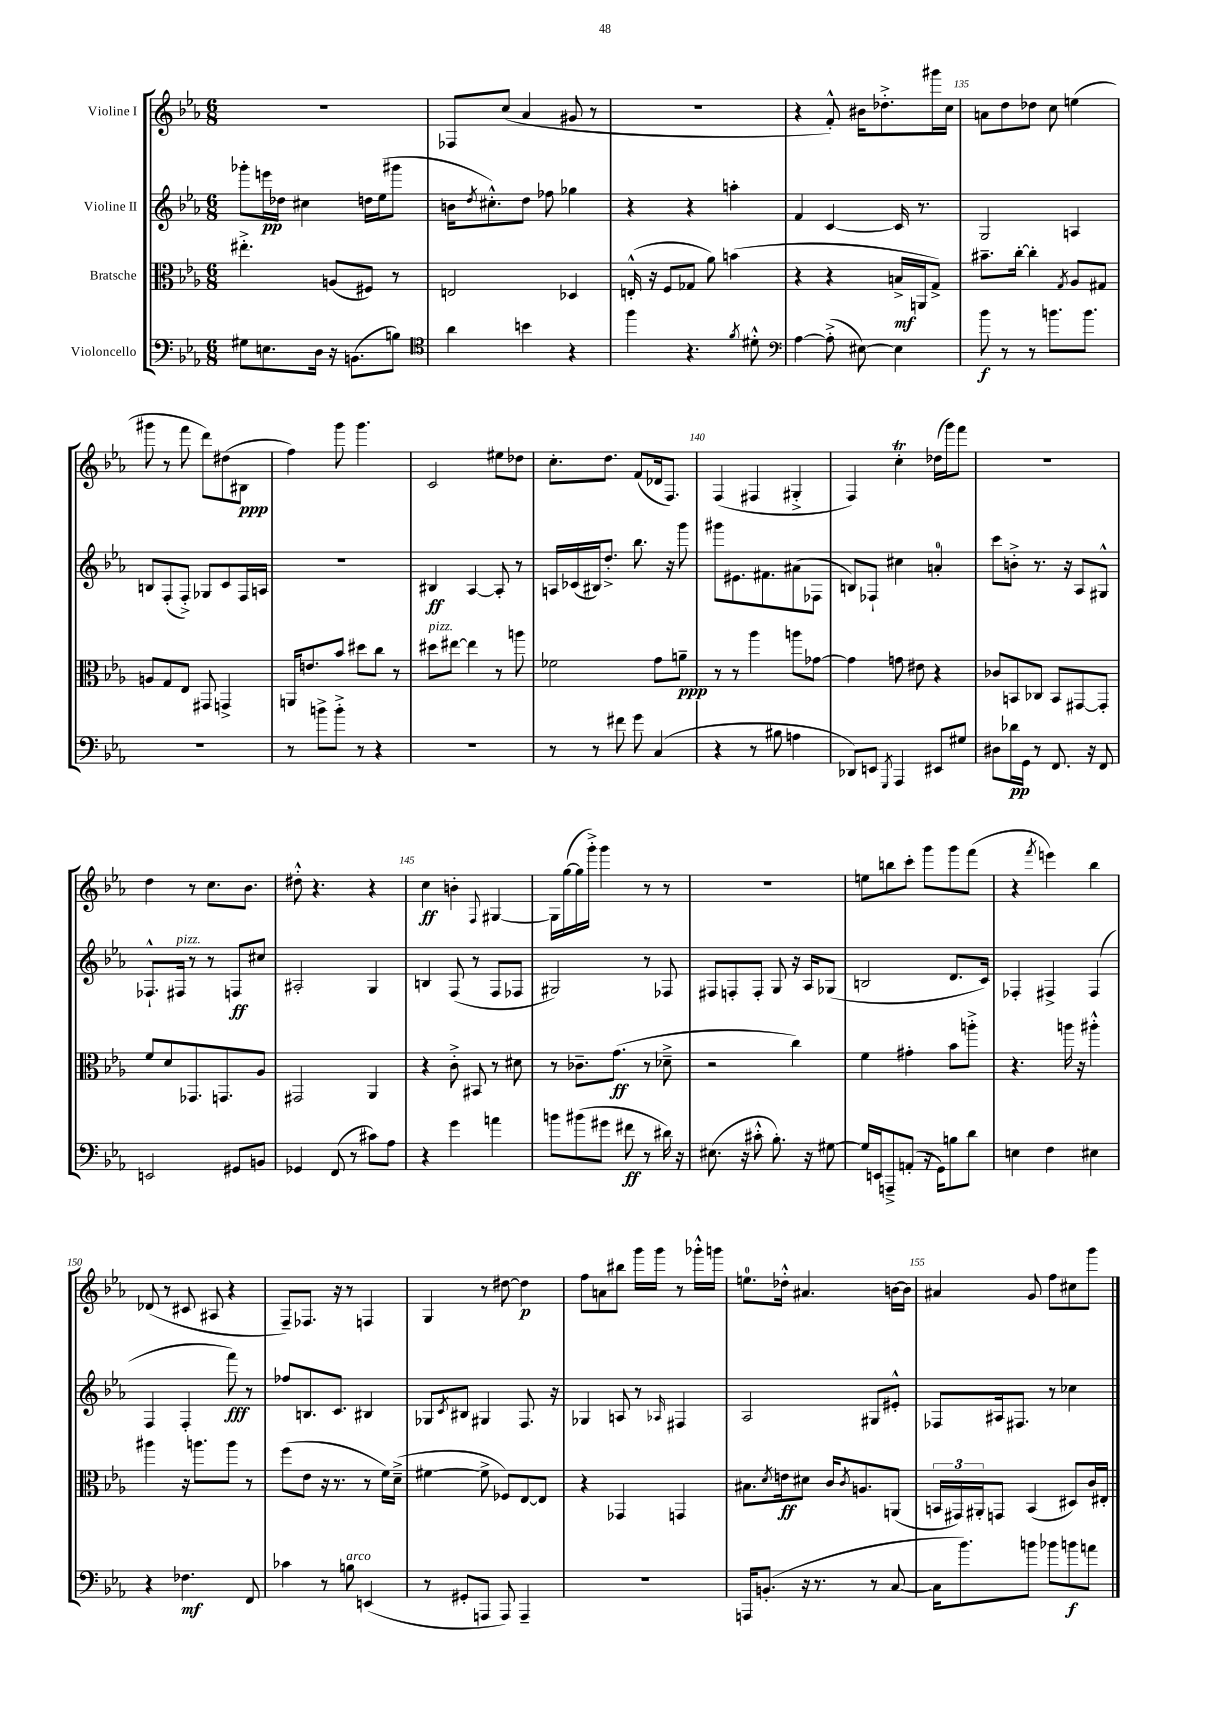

**kern	**kern	**kern	**kern
*staff4	*staff3	*staff2	*staff1
*clefF4	*clefC3	*clefG2	*clefG2
*k[b-e-a-]	*k[b-e-a-]	*k[b-e-a-]	*k[b-e-a-]
*M6/8	*M6/8	*M6/8	*M6/8
8G#\L	4.ee#'^\	8ggg-'\L	2.r
8.E\	.	16eee\L	.
.	.	16dd-\JJ	.
.	.	4cc#\	.
16D\Jk	.	.	.
16r	(8A/L	.	.
(8.BB\L	.	.	.
.	8F#/J)	16dd\LL	.
.	.	(16ee-\J	.
8B\J)	8r	8ggg#\J	.
=	=	=	=
*clefC4	*	*	*
4a-\	2E/	16b\LK	8F-/L
.	.	8qdd/	.
.	.	8.cc#'^^\)	.
.	.	.	(8cc/J
4b\	.	8dd\J	4a-/
.	.	8ff-\	.
4r	4D-/	4gg-\	8g#/
.	.	.	8r
=	=	=	=
4ff\	(16E'^^/	4r	2.r
.	16r	.	.
.	8F/L	.	.
4.r	8G-/J	4r	.
.	8a-\)	.	.
.	(4b\	4aa'\	.
8qf/	.	.	.
8d#'^^\	.	.	.
=	=	=	=
*clefF4	*	*	*
[4A-\	4r	4f/	4r
(8A-'^\]	4r	[4c/	8f'^^/)
[8E#\)	.	.	16b#\LK
.	.	.	8.dd-'^\
4E#\]	16B^/LL	16c/]	.
.	16AA/J	8.r	.
.	8G^/J)	.	16ggg#\L
.	.	.	16cc\JJ
=	=	=	=
8b-\	8.b#~\L	2G/	8a\L
8r	.	.	8dd\
.	[16cc'\Jk	.	.
8r	4cc'\]	.	8dd-\J
8.b\L	.	.	8cc\
.	8qG/	.	.
.	8A-/L	4A/	(4ee\
8.b\J	.	.	.
.	8G#/J	.	.
=	=	=	=
2.r	8A/L	8B/L	8ggg#\
.	8G/	(8F'/	8r
.	8E-/J	8F'^/J)	8fff\
.	8GG#/	8G-/L	8ddd\L)
.	4GG^/	8c/	(8dd#\
.	.	16F/L	8B#\J
.	.	16A/JJ	.
=	=	=	=
8r	16AA/LK	2.r	4ff\)
.	8.e/	.	.
8b^\L	.	.	.
8b'^\J	8b-/J	.	8ggg\
8r	8dd#\L	.	4.ggg\
4r	8cc\J	.	.
.	8r	.	.
=	=	=	=
2.r	8dd#\L	4B#/	2c/
.	[8ee#\J	.	.
.	4ee#\]	[4A-/	.
.	8r	8A-'/]	8ee#\L
.	8aa\	8r	8dd-\J
=	=	=	=
8r	2f-\	16A/LL	8.cc'\L
.	.	(16c-/	.
8r	.	16B#/J)	.
.	.	8.dd'^/J	8.dd\J
8f#\	.	.	.
8g\	.	8.bb-\	(8f/L
(4C/	8g\L	.	16d-/k
.	.	16r	8.F/J)
.	8a~\J	8ggg\	.
=	=	=	=
4r	8r	8ggg#\L	(4F/
.	8r	8.e#\	.
8r	4aa-\	.	4F#/
.	.	8.f#\	.
8B#\	.	.	.
4A\	8aa\L	(8a#\	4G#'^/
.	[8g-\J	8F-\J	.
=	=	=	=
8DD-/L)	4g-\]	8B/L)	4F/)
8EE/J	.	8F-`/J	.
8qGGG/	.	.	.
4AAA-/	8g\	4cc#\	4cc'\
.	8e#\	.	.
8EE#/L	4r	4a'/	(16dd-\LL
.	.	.	16ggg\J)
8G#/J	.	.	8fff\J
=	=	=	=
8D#\L	8c-/L	8ccc\L	2.r
16d-\L	8BB/	8b'^\J	.
16GG\JJ	.	.	.
8r	8C-/J	8.r	.
8.FF/	8BB/L	.	.
.	.	16r	.
.	[8GG#/	8A-/L	.
16r	.	.	.
8FF/	8GG#'/]J	8G#^^/J	.
=	=	=	=
2EE/	8f/L	8.F-`^^/L	4dd\
.	8d/	.	.
.	.	16F#/Jk	.
.	8.GG-/	8r	8r
.	.	8r	8.cc\L
.	8.GG/	.	.
8GG#/L	.	8F/L	.
.	.	.	8.b-\J
8BB/J	8A-/J	8cc#/J	.
=	=	=	=
4GG-/	2GG#/	2A#'/	8dd#'^^\
.	.	.	4.r
(8FF/	.	.	.
8r	.	.	.
8c#\L)	4AA-/	4G/	4r
8A-\J	.	.	.
=	=	=	=
4r	4r	4B/	4cc\
4g\	8c'^\	(8F/	4b'\
.	8BB#/	8r	.
.	.	.	8qqF/
4a\	8r	8F/L	[4G#/
.	8d#\	8F-/J	.
=	=	=	=
8b\L	8r	2G#/)	16G#\]LL
.	.	.	([16gg\
(8b#\	8.c-~\L	.	16gg\]
.	.	.	16ggg'^\JJ)
8g#\J	.	.	4ggg\
.	(8.g\J	.	.
8f#\	.	.	.
8r	8r	8r	8r
16d#\)	8d-~^\	8F-/	8r
16r	.	.	.
=	=	=	=
(8.E#\	2r	8F#/L	2.r
.	.	8F'/	.
16r	.	.	.
8c#'^^\	.	8F'/J	.
8.B-'\)	.	8G/	.
.	4cc\)	16r	.
16r	.	16A-/LK	.
[8G#\	.	(8G-/J	.
=	=	=	=
16G#/]LL	4f\	2B/	8ee\L
16EE/J	.	.	.
8AAA~^/	.	.	8bb\
(8AA'/J	4g#'\	.	8ccc'\J
16r	.	.	8ggg\L
16GG\LK)	.	.	.
8B\	8b-\L	8.d/L	8ggg\
8d\J	8aa'^\J	.	(8fff\J
.	.	16c/Jk)	.
=	=	=	=
4E\	4.r	4F-'/	4r
.	.	.	8qfff/
4F\	.	4F#^/	4eee\)
.	16aa\	.	.
.	16r	.	.
4E#\	4aa#'^^\	(4F#/	4bb-\
=	=	=	=
4r	4aa#\	4F/	(8d-/
.	.	.	8r
4.F-\	16r	4F'/	8c#/
.	8.aa\L	.	.
.	.	.	8A#/
.	8aa\J	8fff\)	4r
8FF/	8r	8r	.
=	=	=	=
4c-\	(8ff\L	8ff-/L	8F~/L)
.	8e-\J	8.B/	8.F-/J
8r	16r	.	.
.	8.r	8.c/J	16r
8B\	.	.	8r
(4EE/	8r	4B#/	4F/
.	16f\LL)	.	.
.	(16d~^\JJ	.	.
=	=	=	=
8r	[4f#\	8G-/L	4G/
.	.	8qc/	.
8GG#'/L	.	8B#/J	.
8AAA/J	8f#^\]	4G#/	8r
8AAA/)	8F-/L)	.	[8dd#\
4AAA~/	[8E-/	8.F/	4dd#\]
.	8E-/]J	.	.
.	.	16r	.
=	=	=	=
2.r	4r	4G-/	8ff\L
.	.	.	8a\
.	4GG-/	8A/	8bb#\J
.	.	8r	16ggg\LL
.	.	.	16ggg\JJ
.	.	16qqA-/	.
.	4GG/	4F#/	8r
.	.	.	16ggg-'^^\LL
.	.	.	16ggg\JJ
=	=	=	=
16AAA/LK	8.B#\L	2A-/	8.ee\L
(8.BB'/J	.	.	.
.	8qd/	.	.
.	16e\k	.	16dd-'^^\Jk
16r	8d#\J	.	4.a#/
8.r	.	.	.
.	16c/LK	.	.
.	8qc/	.	.
.	8.A/	.	.
8r	.	8G#/L	.
[8C/	(8AA/J	8e#'^^/J	[16b\LL
.	.	.	16b\]JJ
=	=	=	=
16C\]LK	24BB/LL	8F-/L	4a#/
.	24GG#/)	.	.
8.b-\)	.	.	.
.	24AA#'/J	.	.
.	8GG/J	16A#/k	.
.	.	8.F#/J	.
8b\J	(4BB/	.	8g/
8b-\L	.	8r	8ff\L
8b\	8D#/L)	4cc-\	8cc#\
8a\J	16c/L	.	8ggg\J
.	16E#'/JJ	.	.
==	==	==	==
*-	*-	*-	*-
